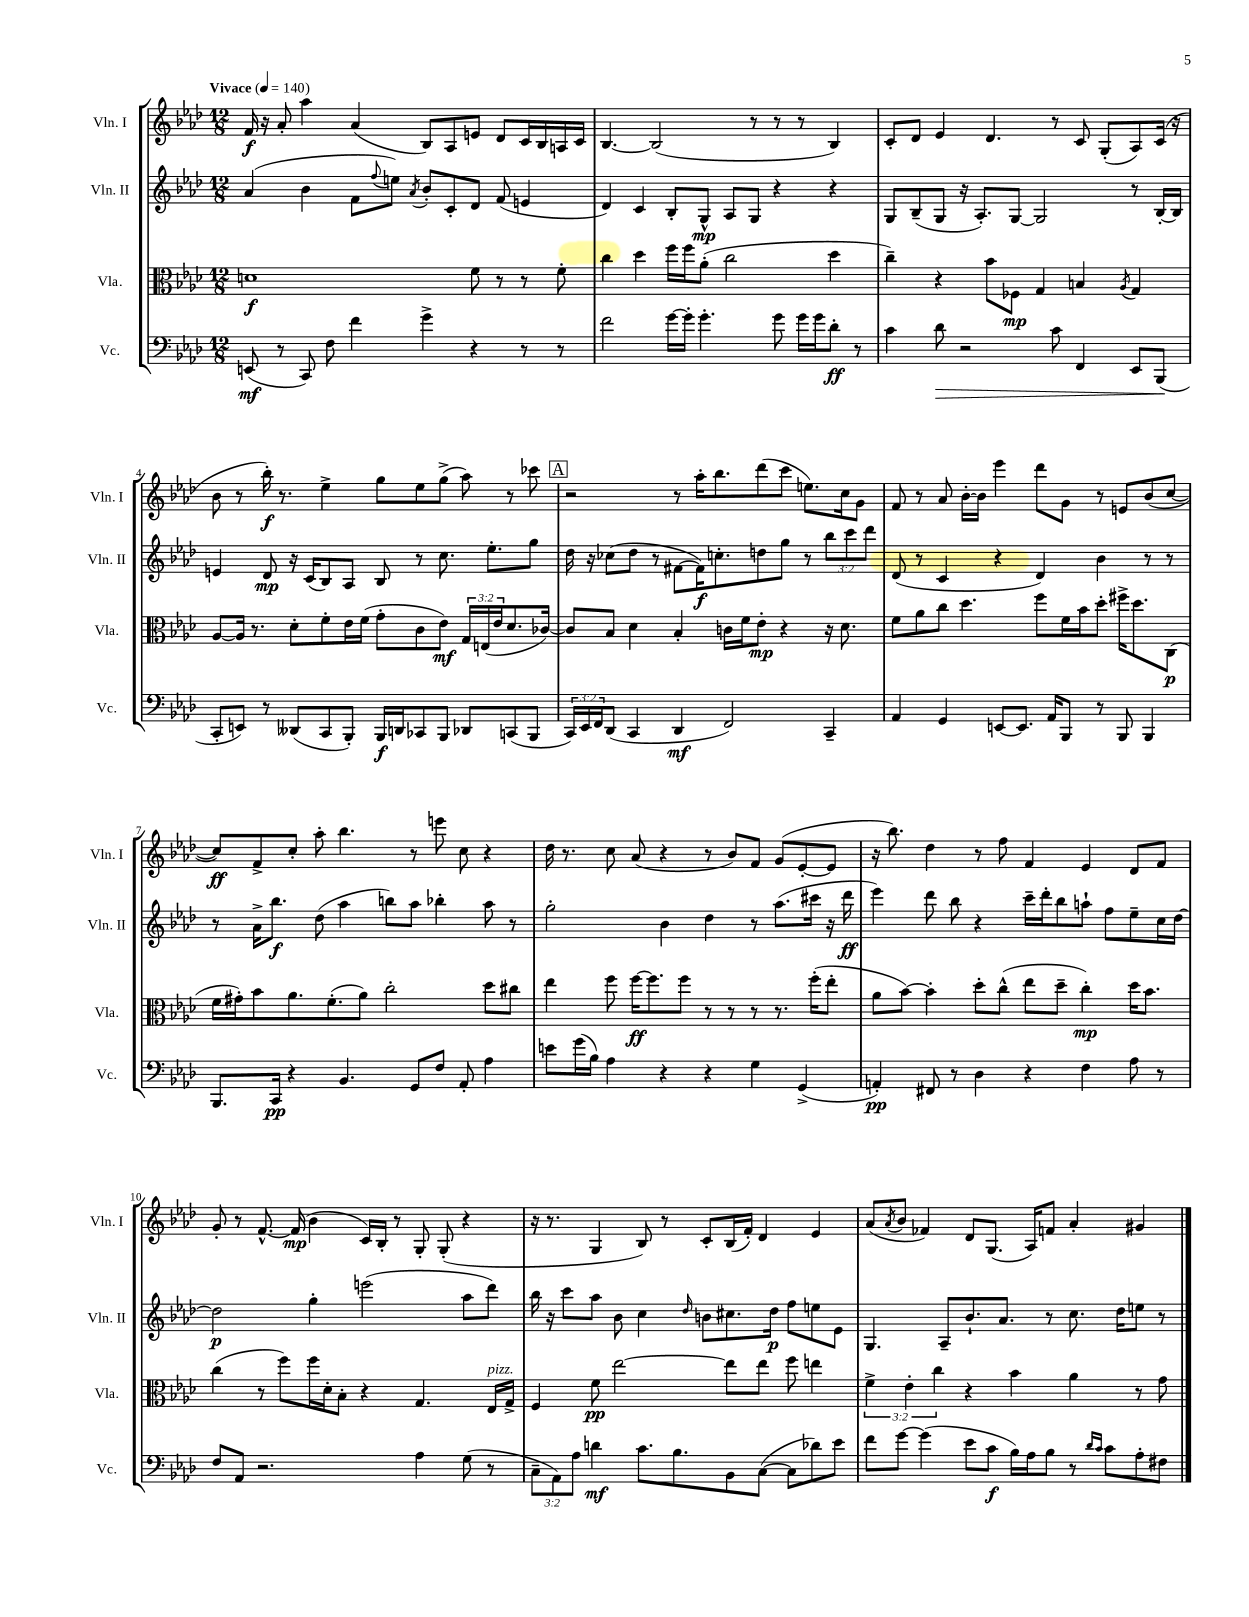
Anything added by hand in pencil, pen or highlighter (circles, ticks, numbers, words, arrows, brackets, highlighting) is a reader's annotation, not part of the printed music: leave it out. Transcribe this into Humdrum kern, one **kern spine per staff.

**kern	**kern	**kern	**kern
*staff4	*staff3	*staff2	*staff1
*clefF4	*clefC3	*clefG2	*clefG2
*k[b-e-a-d-]	*k[b-e-a-d-]	*k[b-e-a-d-]	*k[b-e-a-d-]
*M12/8	*M12/8	*M12/8	*M12/8
*MM140	*MM140	*MM140	*MM140
(8EE/	1d	(4a-/	16f/
.	.	.	16r
8r	.	.	8a-'/
8CC/)	.	4b-\	4aa-\
8F\	.	.	.
4f\	.	8f\L	(4a-/
.	.	8qqff/	.
.	.	8ee\J)	.
.	.	8qa-/	.
4g^\	.	8b-'/L	8B-/L)
.	.	8c'/	8A-/
4r	8f\	8d-/J	8e/J
.	8r	(8f/	8d-/L
8r	8r	4e/	16c/L
.	.	.	16B-/
8r	8f'\	.	16A/
.	.	.	16c/JJ
=	=	=	=
2f\	4cc\	4d-/)	[4.B-/
.	4dd-\	4c/	.
.	.	.	(2B-/]
[16g\LL	16ff\LL	8B-'/L	.
16g'\]JJ	16ff\J	.	.
4.g'\	(8a-'\J	8G^^/J	.
.	2cc\	8A-/L	.
.	.	8G/J	8r
8g\	.	4r	8r
16g\LL	.	.	8r
16g\J	.	.	.
8d-'\J	4dd-\	4r	4B-/)
8r	.	.	.
=	=	=	=
4c\	4cc~\)	8G/L	8c'/L
.	.	(8B-~/	8d-/J
8d-\	4r	8G/J	4e-/
2r	.	16r	.
.	.	8.A-'/L)	.
.	8b-\L	.	4.d-/
.	8F-\J	[8G/J	.
.	4G/	2G/]	.
8c\	.	.	8r
4FF/	4B/	.	8c/
.	.	.	(8G'/L
.	8qA-/	.	.
8EE-/L	4G/	8r	8A-/)
(8BBB-/J	.	[16B-'/LL	(16c/Jk
.	.	16B-/]JJ	16r
=	=	=	=
8CC'/L	[8A-/L	4e/	8b-\
8EE/J)	16A-/]Jk	.	8r
.	8.r	.	.
8r	.	8d-/	16bb-'\)
.	.	.	8.r
(8DD--/L	8d-'\L	16r	.
.	.	(16c/LK	.
8CC/	8f'\	8B-/)	4ee-^\
8BBB-'/J)	16e-\L	8A-/J	.
.	(16f\JJ	.	.
16BBB-/LL	8g'\L	8B-/	8gg\L
16DD/J	.	.	.
8CC-/	8c\	8r	8ee-\
8BBB-/J	8e-\J)	8.cc\	(8gg^\J
8DD-/L	24G/LL	.	8aa-\)
.	(24E/	.	.
.	.	8.ee-'\L	.
.	24e-/J	.	.
(8CC/	8.d-/	.	8r
8BBB-/J	.	8gg\J	8ccc-\
.	[16c-/Jk)	.	.
=	=	=	=
24CC/LL)	8c-/]L	16dd-\	2r
24EE-/	.	.	.
.	.	16r	.
24FF/J	.	.	.
(8DD-/J	8B-/J	(8cc-\L	.
4CC/	4d-\	8dd-\J	.
.	.	8r	.
4DD-/	4B-'/	[8f#\L	8r
.	.	16f#\]K)	16aa-'\LK
.	.	8.cc'\	8.bb-\
2FF/)	16c\LL	.	.
.	16f\J	.	.
.	8e-'\J	8dd\	(8ddd-\
.	4r	8gg\J	8ccc\J
.	.	8r	8.ee\L)
4CC~/	16r	12bb-\L	.
.	8.d-\	.	16cc\k
.	.	12ccc\	.
.	.	.	8g\J
.	.	12ddd-\J	.
=	=	=	=
4AA-/	8f\L	(8d-/	8f/
.	8a-\	8r	8r
4GG/	8cc\J	4c/	8a-/
.	4.dd-\	.	[16b-'\LL
.	.	.	16b-\]JJ
[8EE/L	.	4r	4eee-\
8.EE/]J	.	.	.
.	8ff\L	4d-/)	8ddd-\L
16AA-/LK	.	.	.
8BBB-/J	16f\L	.	8g\J
.	16b-\J	.	.
8r	8dd-'\J	4b-\	8r
8BBB-/	16ff#^\LK	.	8e/L
.	8.dd-\	.	.
4BBB-/	.	8r	(8b-/
.	(8C\J	8r	[8cc/J
=	=	=	=
8.BBB-/L	16f\LL	8r	8cc/]L)
.	16g#'\J)	.	.
.	8b-\	16a-^\LK	8f^/
16CC/Jk	.	8.bb-\J	.
4r	8.a-\	.	8cc'/J
.	.	(8dd-\	8aa-'\
.	(8.f'\	.	.
4.BB-/	.	4aa-\	4.bb-\
.	8a-\J)	.	.
.	2cc'\	8bb\L)	.
8GG/L	.	8aa-\J	8r
8F/J	.	4bb-'\	8eee\
8AA-'/	.	.	8cc\
4A-\	8dd-\L	8aa-\	4r
.	8cc#\J	8r	.
=	=	=	=
8e\L	4ee-\	2gg'\	16dd-\
.	.	.	8.r
(16g\L	.	.	.
16B-\JJ)	.	.	.
4A-\	8ff\	.	8cc\
.	[16ff\LK	.	(8a-/
.	8.ff\]	.	.
4r	.	4b-\	4r
.	8ff\J	.	.
4r	8r	4dd-\	8r
.	8r	.	8b-/L)
4G\	8r	8r	8f/J
.	8.r	(8.aa-\L	(8g/L
(4GG^/	.	.	[8e-'/
.	(16ff'\LK	16ccc#\Jk	.
.	8ee-'\J	16r	8e-/]J
.	.	16ddd-\	.
=	=	=	=
4AA'/)	8a-\L	4eee-\)	16r
.	.	.	8.bb-\)
.	[8b-\J)	.	.
8FF#/	4b-'\]	8ddd-\	4dd-\
8r	.	8bb-\	.
4D-\	8dd-'\L	4r	8r
.	(8cc^^\J	.	8ff\
4r	8ee-\L	16ccc~\LL	4f/
.	.	16ddd-'\J	.
.	8dd-~\J	8bb-\	.
4F\	4cc'\)	8aa`\J	4e-/
.	.	8ff\L	.
8A-\	16dd-\LK	8ee-~\	8d-/L
.	8.b-\J	.	.
8r	.	16cc\L	8f/J
.	.	[16dd-\JJ	.
=	=	=	=
8F/L	(4cc\	2dd-\]	8g'/
8AA-/J	.	.	8r
2.r	8r	.	[8.f^^/
.	8ff\L)	.	.
.	.	.	(16f/]
.	16ff\L	4gg'\	4b-\
.	16d-'\J	.	.
.	8B-'\J	.	.
.	4r	(2eee\	16c/LL)
.	.	.	16B-'/JJ
.	.	.	8r
4A-\	4.G/	.	8G'/
.	.	.	(8G'/
(8G\	.	8aa-\L	4r
8r	16E-/LL	8ddd-\J)	.
.	16G^/JJ	.	.
=	=	=	=
12C~\L	4F/	16bb-\	16r
.	.	16r	8.r
12AA-\)	.	.	.
.	.	8ccc\L	.
12A-\J	.	.	.
4d\	8f\	8aa-\J	4G/
.	[2ee-\	8b-\	.
8.c\L	.	4cc\	8B-/)
.	.	.	8r
8.B-\	.	.	.
.	.	16qqdd-/	.
.	.	8b\L	8c'/L
8BB-\	8ee-\]L	8.cc#\	(16B-/L
.	.	.	16f'/JJ)
([8C\J	8ee-\J	.	4d-/
.	.	16dd-\Jk	.
8C\]L	8ff\	8ff\L	.
8d-\)	4ee\	8ee\	4e-/
8e-\J	.	8e-\J	.
=	=	=	=
8f\L	6f^\	4.G/	(8a-/L
.	.	.	8qa-/
[8g\J	.	.	8b-/J
.	6e-'\	.	.
(4g\]	.	.	4f-/)
.	6cc\	.	.
.	.	8A-~/L	.
8e-\L	4r	8.b-`/	8d-/L
8c\J	.	.	(8.G/J
.	.	8.a-/J	.
16B-\LL)	4b-\	.	.
16A-\J	.	.	16A-/LK)
8B-\J	.	8r	8f/J
8r	4a-\	8.cc\	4a-'/
16qqd-/LL	.	.	.
16qqc/JJ	.	.	.
8c\L	.	.	.
.	.	16dd-\LK	.
8A-'\	8r	8ee\J	4g#/
8F#\J	8g\	8r	.
==	==	==	==
*-	*-	*-	*-
